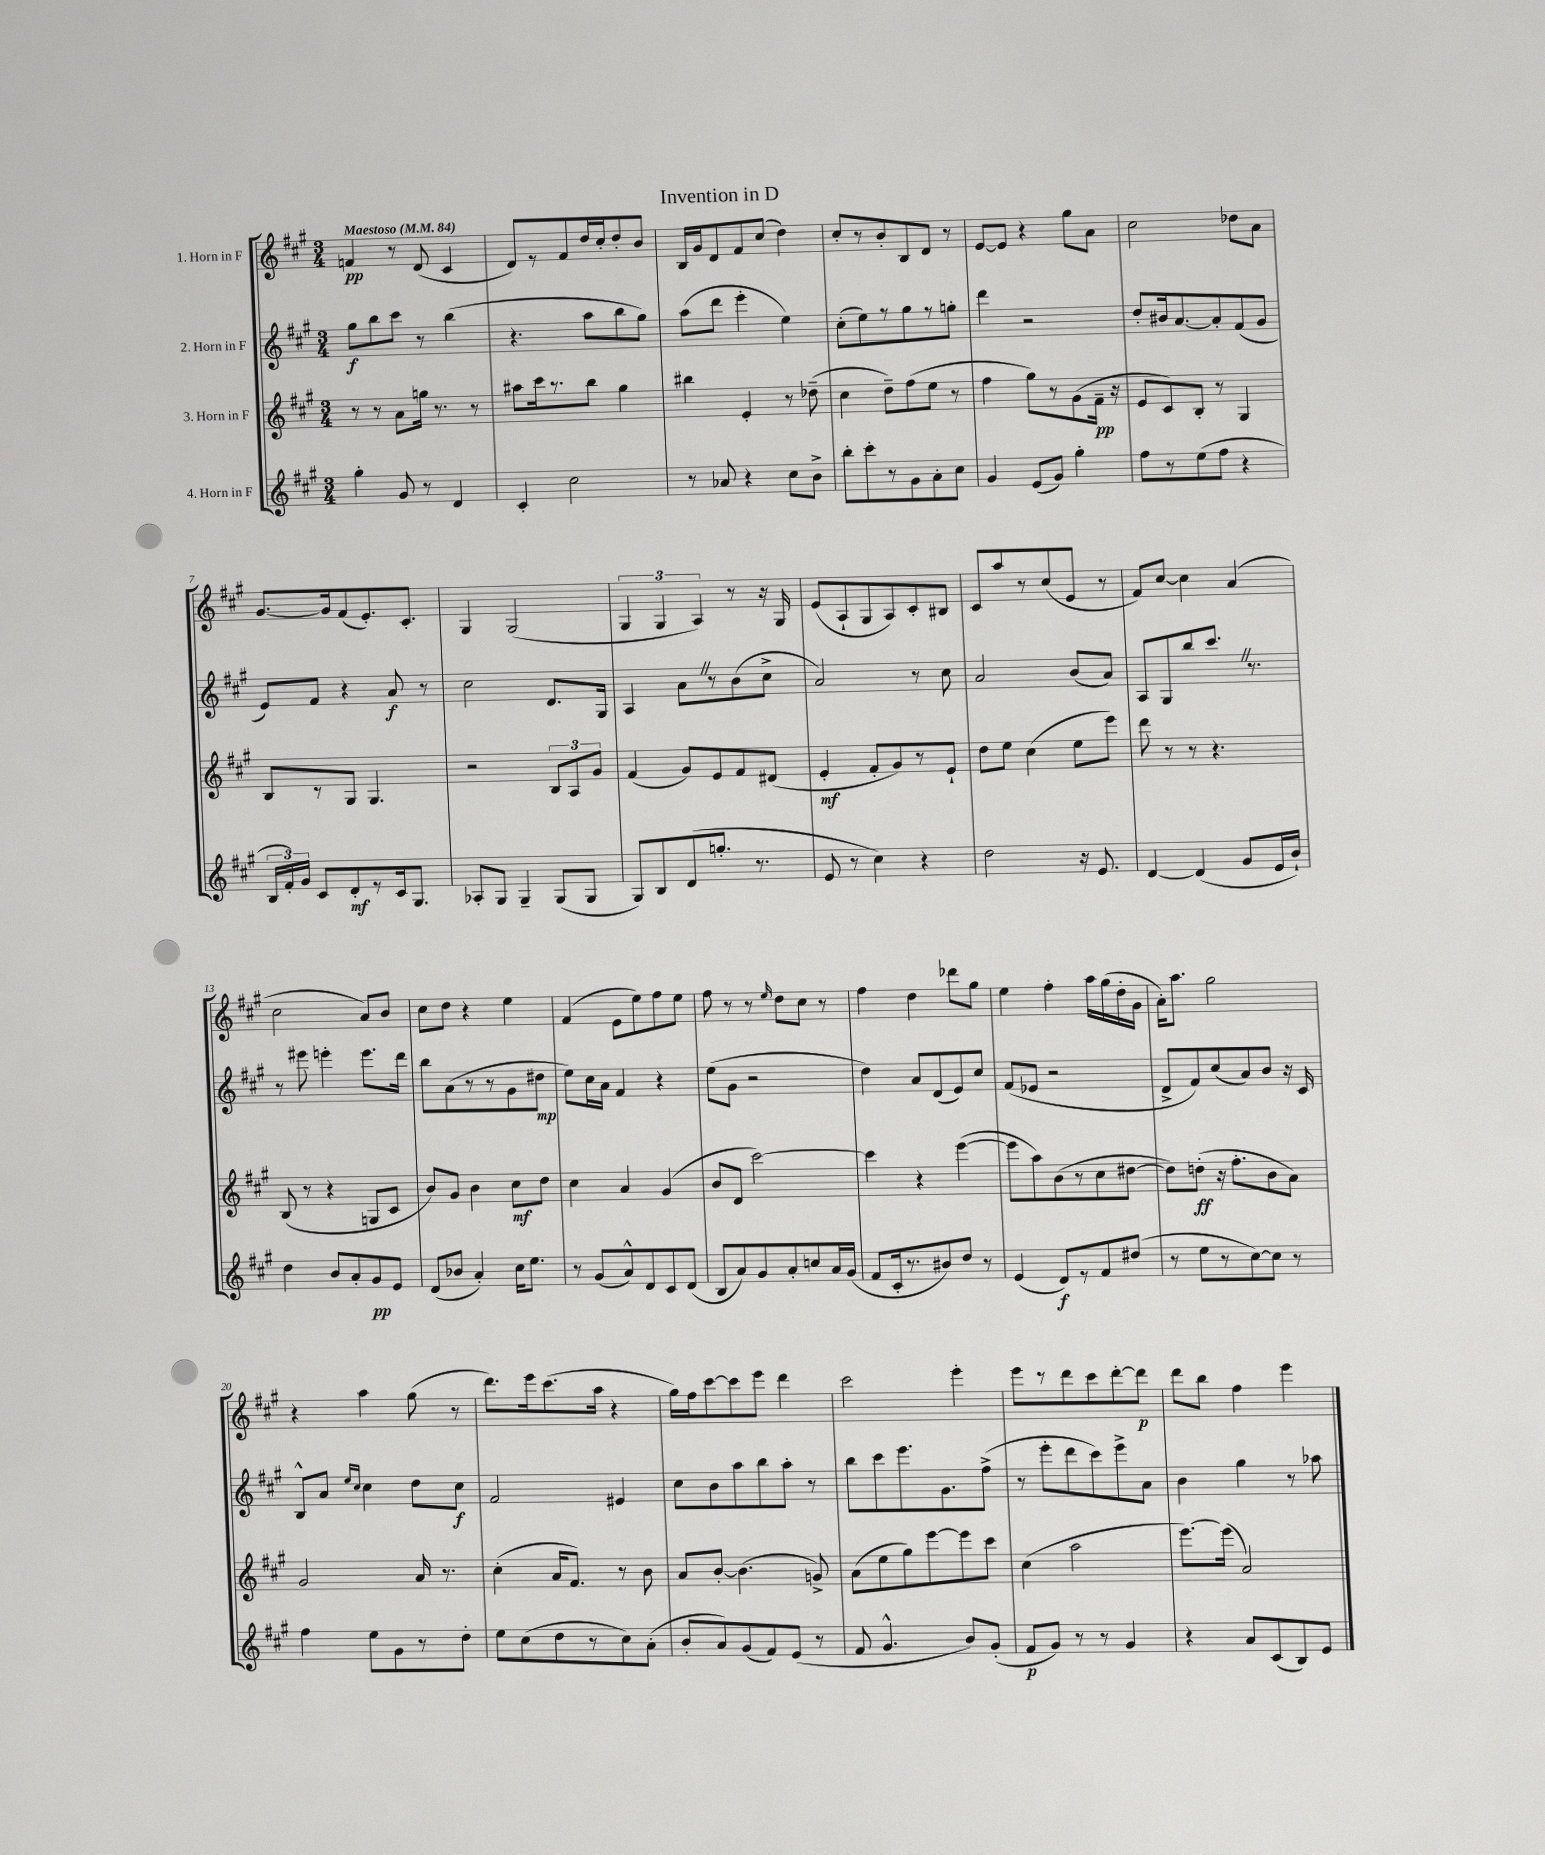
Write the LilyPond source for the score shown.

\header { title = "Invention in D" }
<<
\new StaffGroup <<
\new Staff = "s0" \with { instrumentName = "1. Horn in F" } {
    \clef treble \key a \major \numericTimeSignature \time 3/4 \tempo "Maestoso" 4 = 84
    \autoBeamOff f'4\pp r8 d'8( cis'4 |
    d'8[) r8 fis'8 d''16 cis''16-. d''8-. b'8] |
    b16[ gis'16 d'8 fis'8 cis''8]( d''4) |
    cis''8[-. r8 b'8-. b8 d'8] r8 |
    e'8[~ e'8] r4 gis''8[ a'8] |
    cis''2 des''8[ a'8] |
    gis'8.[~ gis'16 fis'8( e'8.-.) cis'8.]-. |
    gis4 gis2( |
    \tuplet 3/2 { gis4 gis4 a4) } r8 r16 gis16 |
    e'8[( a8-! gis8 a8) cis'8-. bis8] |
    cis'8[ a''8 r8 cis''8( e'8] r8 |
    fis'8[) cis''8]~ cis''4 a'4( |
    cis''2 a'8[) b'8] |
    cis''8[ d''8] r4 e''4 |
    fis'4( e'8[ e''8) fis''8 e''8] |
    fis''8 r8 r8 \grace { e''16 } d''8[ cis''8] r8 |
    fis''4 d''4 des'''8[ gis''8] |
    e''4 fis''4-. a''16[ gis''16( d''16-. gis'16] |
    a'16[-.) a''8.] gis''2 |
    r4 a''4 gis''8( r8 |
    d'''8.[) e'''16 cis'''8.( a''16] r4 |
    gis''16[) fis''16 cis'''8~ cis'''8 e'''8] d'''4 |
    cis'''2 e'''4-. |
    e'''8[ r8 d'''8 cis'''8 d'''8~-. d'''8]\p |
    d'''8[ b''8] fis''4 e'''4 \bar "|." |
}
\new Staff = "s1" \with { instrumentName = "2. Horn in F" } {
    \clef treble \key a \major \numericTimeSignature \time 3/4
    \autoBeamOff gis''8[\f b''8 cis'''8] r8 b''4( |
    r4. a''8[ b''8 gis''8]) |
    a''8[( d'''8] e'''4-. e''4) |
    cis''8[-.( e''8) r8 gis''8 r8 g''8]-. |
    d'''4 r2 |
    d''8[-. bis'16 a'8.~ a'8-. fis'8( gis'8] |
    e'8[) fis'8] r4 a'8\f r8 |
    cis''2 d'8.[ gis16] |
    a4 a'8[ \once \override BreathingSign.text = \markup { \musicglyph "scripts.caesura.straight" } \breathe r8 b'8( cis''8]-> |
    a'2) r8 cis''8 |
    a'2 b'8[( a'8]) |
    a8[ gis8 b''8 cis'''8.] \once \override BreathingSign.text = \markup { \musicglyph "scripts.caesura.straight" } \breathe r8. |
    r8 eis'''8 e'''4-. e'''8.[ d'''16] |
    b''8[ a'8( r8 r8 gis'8 dis''8]\mp |
    e''8[) cis''16 a'16] fis'4 r4 |
    e''8[( gis'8] r2 |
    d''4) a'8[ d'8( e'8) cis''8] |
    fis'8[( ees'8] r2 |
    d'8[-> fis'8) cis''8( a'8) b'8] r16 cis'16 |
    b8[-^ a'8] \grace { e''16[ cis''16] } cis''4 d''8[ cis''8]\f |
    fis'2 eis'4 |
    cis''8[ b'8 a''8 b''8 a''8]-. r8 |
    b''8[ cis'''8 e'''8. gis'8. fis''8]->( |
    r8 e'''8[-. d'''8 cis'''8) e'''8-> a'8] |
    b'4 gis''4 r8 aes''8 \bar "|." |
}
\new Staff = "s2" \with { instrumentName = "3. Horn in F" } {
    \clef treble \key a \major \numericTimeSignature \time 3/4
    \autoBeamOff r8 r8 a'8[ g''16] r8. r8 |
    ais''8[ cis'''16 r8. b''8] gis''4 |
    bis''4 e'4-. r8 des''8--( |
    cis''4 d''8[--) fis''8( e''8] r8 |
    fis''4 gis''8[) r8 gis'8( fis'16]--\pp r16 |
    e'8[ cis'8) b8]-. r8 gis4 |
    b8[ r8 gis8] gis4. |
    r2 \tuplet 3/2 { b8[ a8 gis'8] } |
    fis'4( gis'8[) e'8 fis'8 dis'8]( |
    e'4-.\mf fis'8[-. gis'8) r8 e'8]-! |
    d''8[ e''8] cis''4( e''8[ e'''8]) |
    d'''8 r8 r8 r4. |
    b8( r8 r4 g8[ cis'8] |
    b'8[) gis'8] b'4 cis''8[\mf d''8] |
    cis''4 a'4 gis'4( |
    b'8[ d'8] cis'''2~) |
    cis'''4 r4 e'''4~( |
    e'''8[ a''8) b'8( r8 cis''8 dis''8]~ |
    dis''8[) d''8]-.\ff( r16 fis''8.[-. b'8 a'8]) |
    gis'2 a'16 r8. |
    cis''4-.( a'16[ fis'8.]) r8 b'8 |
    a'8[ b'8]~-. b'4.( g'8->) |
    a'8[( e''8 gis''8) e'''8~ e'''8 cis'''8] |
    cis''4( a''2 |
    e'''8.[~) e'''16]( a'2) \bar "|." |
}
\new Staff = "s3" \with { instrumentName = "4. Horn in F" } {
    \clef treble \key a \major \numericTimeSignature \time 3/4
    \autoBeamOff gis''4-. gis'8 r8 d'4 |
    cis'4-. cis''2 |
    r8 aes'8 r4 cis''8[ b'8]-> |
    b''8[-. cis'''8-. r8 gis'8 a'8-. cis''8] |
    gis'4 e'8[( gis'8]) gis''4-. |
    fis''8[ r8 e''8( fis''8] r4 |
    \tuplet 3/2 { b16[ fis'16-.) gis'16] } cis'8[ d'8-.\mf r8 cis'16 gis8.] |
    aes8[-. gis8] gis4-- gis8[( gis8] |
    gis8[) b8 d'8( g''8.]-. r8. |
    e'8 r8 cis''4) r4 |
    d''2 r16 e'8. |
    d'4~ d'4( gis'8[ e'16 b'16]-!) |
    d''4 b'8[ a'8-. gis'8\pp e'8] |
    d'8[( bes'8] a'4-.) cis''16[ e''8.] |
    r8 gis'8[( a'8-^) d'8 cis'8 d'8]( |
    b8[ a'8) gis'8 a'8-. c''8 a'16 gis'16]( |
    fis'8[ cis'16-. r8. bis'8) d''8] r8 |
    e'4( d'8[\f) r8 fis'8 dis''8]( |
    r8 e''8[ r8 cis''8~) cis''8] r8 |
    fis''4 e''8[ gis'8 r8 d''8]-. |
    e''8[ cis''8( d''8 r8 cis''8) a'8]-.( |
    b'8[-. a'8) gis'8( fis'8) e'8]( r8 |
    fis'8 gis'4.-^ b'8[) gis'8]-.( |
    fis'8[\p gis'8]) r8 r8 gis'4 |
    r4 a'8[ cis'8( b8) e'8] \bar "|." |
}
>>
>>
